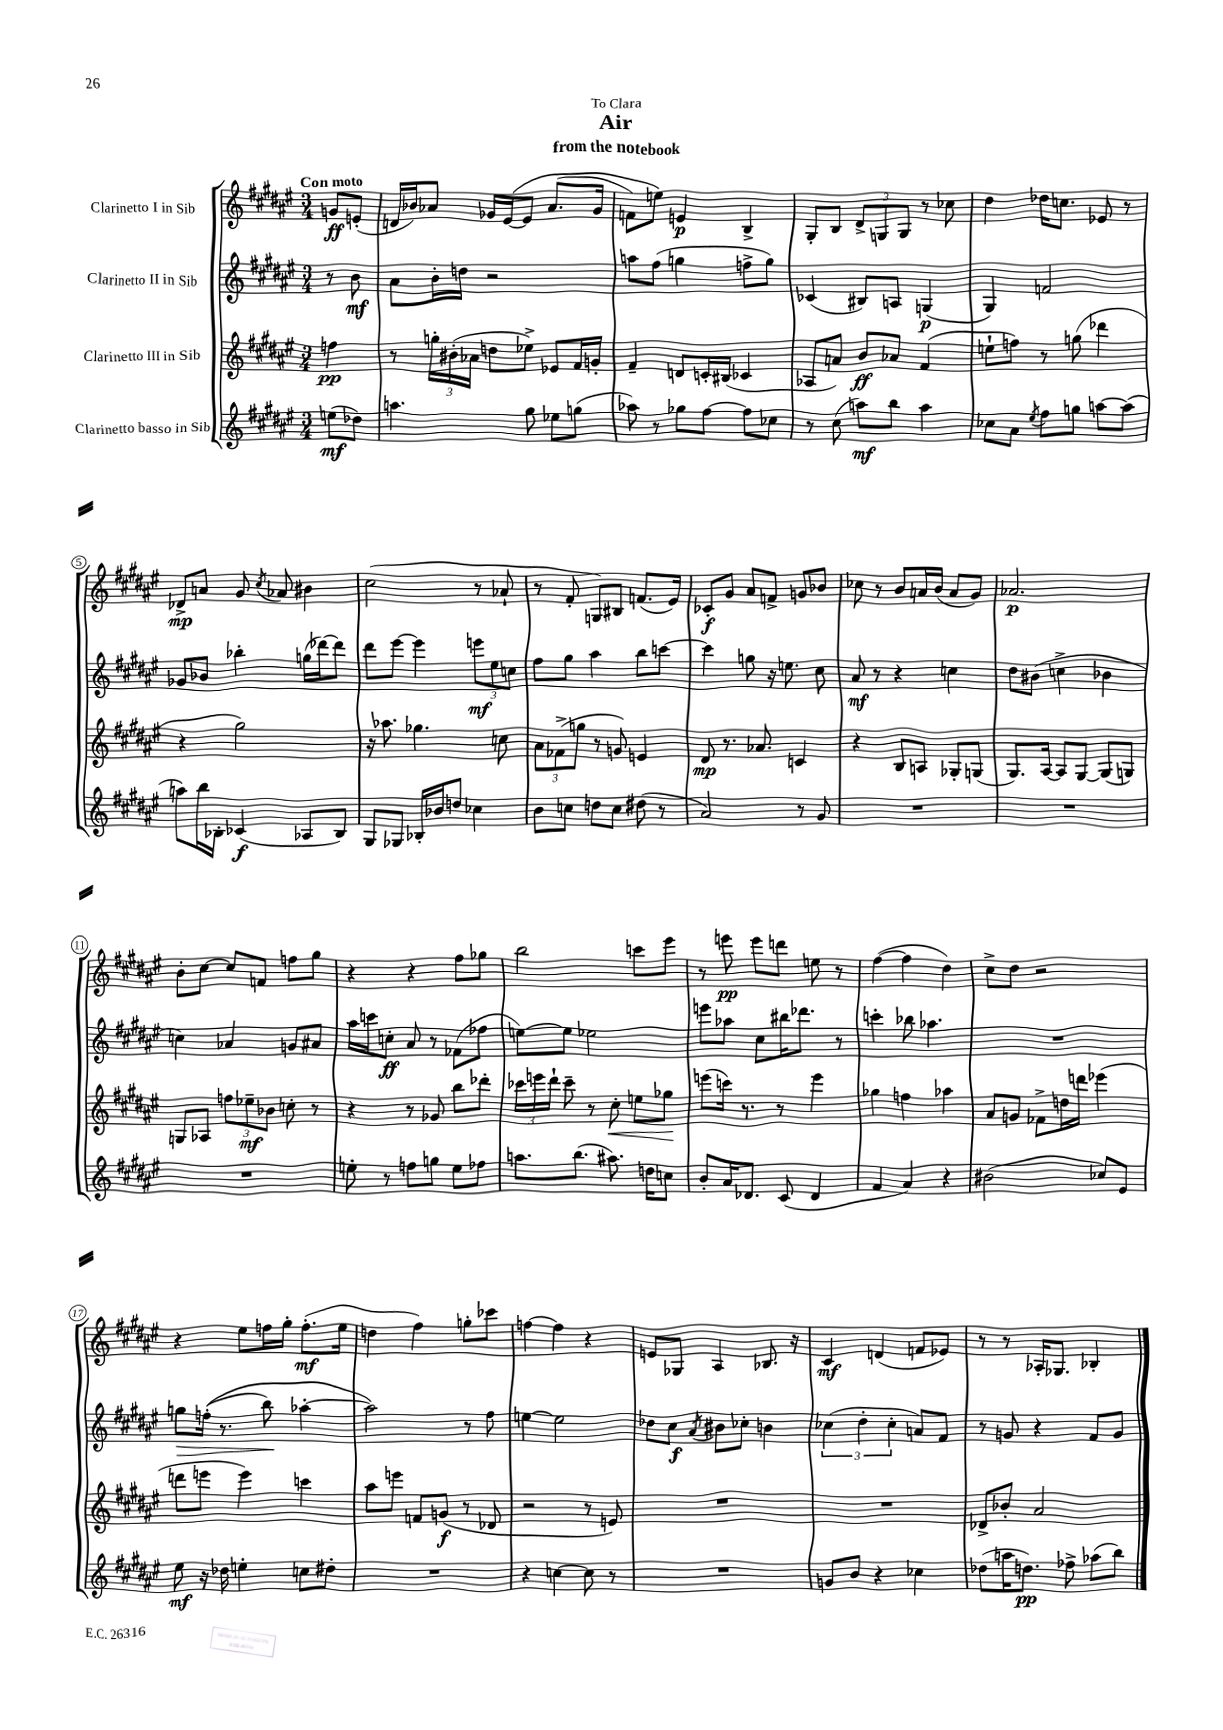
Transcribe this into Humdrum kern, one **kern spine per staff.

**kern	**kern	**kern	**kern
*staff4	*staff3	*staff2	*staff1
*clefG2	*clefG2	*clefG2	*clefG2
*k[f#c#g#d#a#e#]	*k[f#c#g#d#a#e#]	*k[f#c#g#d#a#e#]	*k[f#c#g#d#a#e#]
*M3/4	*M3/4	*M3/4	*M3/4
(8ee\L	4ff\	8r	8g/L
8dd-\J)	.	8b\	(8e'/J
=	=	=	=
4.aa\	8r	8a#\L	16d/LL
.	.	.	16b-/J)
.	24gg'\LL	16b'\L	8a-/J
.	(24b#'\	.	.
.	.	16dd\JJ	.
.	24a-\JJ	.	.
.	8dd\L	2r	16g-/LL
.	.	.	&([16e#/J
8gg#\	8ee-^\J)	.	8e#/]J
8ee-\L	8e-/L	.	(8.a-/L
(8gg\J	16f#/L	.	.
.	16g'/JJ	.	16g-/Jk
=	=	=	=
8aa-\)	4f#~/	8aa\L	8f\L)
8r	.	(8ff#\J	8ee\J&)
8gg-\L	8d/L	4gg\	4e/
[8ff#\J	16c'/L	.	.
.	(16B#/JJ	.	.
8ff#\]L	4c-/	8ff^\L	4B^/
8cc-\J	.	8gg\J)	.
=	=	=	=
8r	8A-/L	(4c-/	8G#'/L
(8cc#\	8a/J)	.	8B/J
8aa\L)	8b/L	8B#/L)	12d#^/L
.	.	.	12G/
8bb\J	8a-/J	8A/J	.
.	.	.	12G/J
4aa\	(4f#/	(4G/	8r
.	.	.	8cc-\
=	=	=	=
8cc-\L	8ee`\L	4G#/)	4dd#\
8a#\J	8ff\J)	.	.
8qee#/	.	.	.
8ff#\L	8r	2f/	16dd-\LK
.	.	.	8.cc\J
8gg\J	(8gg\	.	.
[8aa\L	4ddd-\	.	8e-/
(8aa\]J	.	.	8r
=	=	=	=
8aa\L)	4r	8g-/L	8d-^/L
16bb\L	.	8b-/J	8a/J
16B-'\JJ	.	.	.
(4c-/	2gg#\)	4bb-'\	8g#/
.	.	.	8qcc#/
.	.	.	8a-/
8A-/L	.	(16gg\LL	4b#\
.	.	[16ddd-\J)	.
8B-/J)	.	8ddd-\]J	.
=	=	=	=
8G#/L	16r	8ddd#\L	(2cc#\
.	8.aa-\	.	.
8G-/J	.	[8eee#\J	.
16B-'/LL	4.gg-\	4eee#\]	.
16b-/J	.	.	.
8dd/J	.	.	.
4cc-\	.	12eee\L	8r
.	.	12ee#\	.
.	8cc\	.	8a-`/
.	.	12cc\J	.
=	=	=	=
8b\L	12a#\L	8ff#\L	8r
.	(12f-^\	.	.
8cc\J	.	8gg#\J	8f#'/
.	12gg\J	.	.
8dd\L	8r	4aa#\	8G/L)
8cc\J	8g/)	.	8B#/J
(8dd#\	4e/	8bb\L	(8.f/L
8r	.	[8ccc\J	.
.	.	.	16e#/Jk)
=	=	=	=
2a#/)	8d#/	4ccc\]	8c-'/L
.	8.r	.	8g#/J
.	.	8gg\	8a#/L
.	8.a-/	.	.
.	.	16r	8f^/J
.	.	8.ee\	.
8r	4c/	.	8g/L
8g#/	.	8cc#\	8b-/J
=	=	=	=
2.r	4r	8a#/	8cc-\
.	.	8r	8r
.	8B/L	4r	8b/L
.	8A/J	.	16a/L
.	.	.	(16b/JJ
.	8G-'/L	4cc\	8a/L
.	(8G/J	.	8g#/J)
=	=	=	=
2.r	8.G#/L)	8dd#\L	2.a-/
.	.	(8b#\J	.
.	[16A#/Jk	.	.
.	8A#/]L	4cc^\	.
.	[8G#/J	.	.
.	(8G#/]L	4b-\	.
.	8G/J)	.	.
=	=	=	=
2.r	8G/L	4cc\)	8b'\L
.	8A-/J	.	[8cc#\J
.	12ff\L	4a-/	8cc#/]L
.	12ee-~\	.	.
.	.	.	8f/J
.	12b-\J	.	.
.	8cc'\	8g/L	8ff\L
.	8r	8a#/J	8gg#\J
=	=	=	=
8ee'\	4r	16aa#\LL	4r
.	.	16ccc\J	.
8r	.	8cc'\J	.
8ff\L	8r	8a#/	4r
8gg\J	8g-/	8r	.
8ee\L	8bb\L	(8f-\L	8ff#\L
8ff-\J	8ddd-'\J	8ff-\J	8gg-\J
=	=	=	=
8.aa\L	24ccc-\LL	[8ee\L)	2bb\
.	24eee\	.	.
.	24ddd#`\JJ	.	.
.	8ccc-~\	8ee\]J	.
(8.bb\J	.	.	.
.	8r	2ee-\	.
8.aa#\)	8cc#'\	.	.
.	8ee\L	.	8ccc\L
16dd\LK	.	.	.
8cc\J	8gg-\J	.	8eee#\J
=	=	=	=
8b'/L	(8eee\L	8eee\L	8r
16a#/K	16ccc\Jk)	8aa-\J	8eee\
8.d-/J	8.r	.	.
.	.	8cc#\L	8eee\L
(8c#/	8r	16bb#\K	8ddd\J
.	.	8.ddd-\J	.
4d-/	4eee\	.	8ee\
.	.	8r	8r
=	=	=	=
4f#/	4gg-\	4ccc'\	([4ff#\
4a#/)	4ff\	8bb-\	4ff#\]
.	.	4.aa-\	.
4r	4aa-\	.	4dd#\)
=	=	=	=
(2b#\	8a#/L	2.r	8cc#^\L
.	8g/J	.	8dd#\J
.	8f-^\L	.	2r
.	16dd\L	.	.
.	16ddd\JJ	.	.
8cc-/L)	(4eee-\	.	.
8e#/J	.	.	.
=	=	=	=
8ee#\	8ddd\L	8gg\L	4r
16r	8eee\J	&((16ff'\Jk	.
16dd-\	.	8.r	.
4ee'\	4eee\)	.	8ee#\L
.	.	8bb\)	16ff\L
.	.	.	16gg#'\JJ
8cc\L	4ccc\	[4aa-'\	(8.ff'\L
8dd#'\J	.	.	.
.	.	.	16ee#\Jk
=	=	=	=
2.r	8aa#\L	2aa-\]&)	4dd\
.	8eee\J	.	.
.	8f/L	.	4ff#\)
.	(8g/J	.	.
.	8r	8r	8gg'\L
.	8d-/	8ff#\	8ccc-\J
=	=	=	=
4r	2r	[4ee\	[4ff\
[4cc\	.	2ee\]	4ff\]
8cc\]	8r	.	4r
8r	8e/)	.	.
=	=	=	=
2.r	2.r	8dd-\L	8e/L
.	.	8cc#\J	8G-/J
.	.	8qa#/	.
.	.	8b#\L	4A#/
.	.	8cc-'\J	.
.	.	4b\	8.B-/
.	.	.	16r
=	=	=	=
8g/L	2.r	(6cc-\	4c#/
8b/J	.	.	.
.	.	6dd#'\	.
4r	.	.	(4d/
.	.	6cc-'\	.
4cc-\	.	8a/L)	8f/L
.	.	8f#/J	8e-/J)
=	=	=	=
(8dd-\L	8d-^/L	8r	8r
16aa\K	8b-'/J	8g/	8r
8.dd\J)	.	.	.
.	2a#/	4r	16A-'/LK
.	.	.	8.G-/J
8ff-^\	.	.	.
(8aa-\L	.	8f#/L	4B-'/
8bb\J)	.	8g/J	.
==	==	==	==
*-	*-	*-	*-
